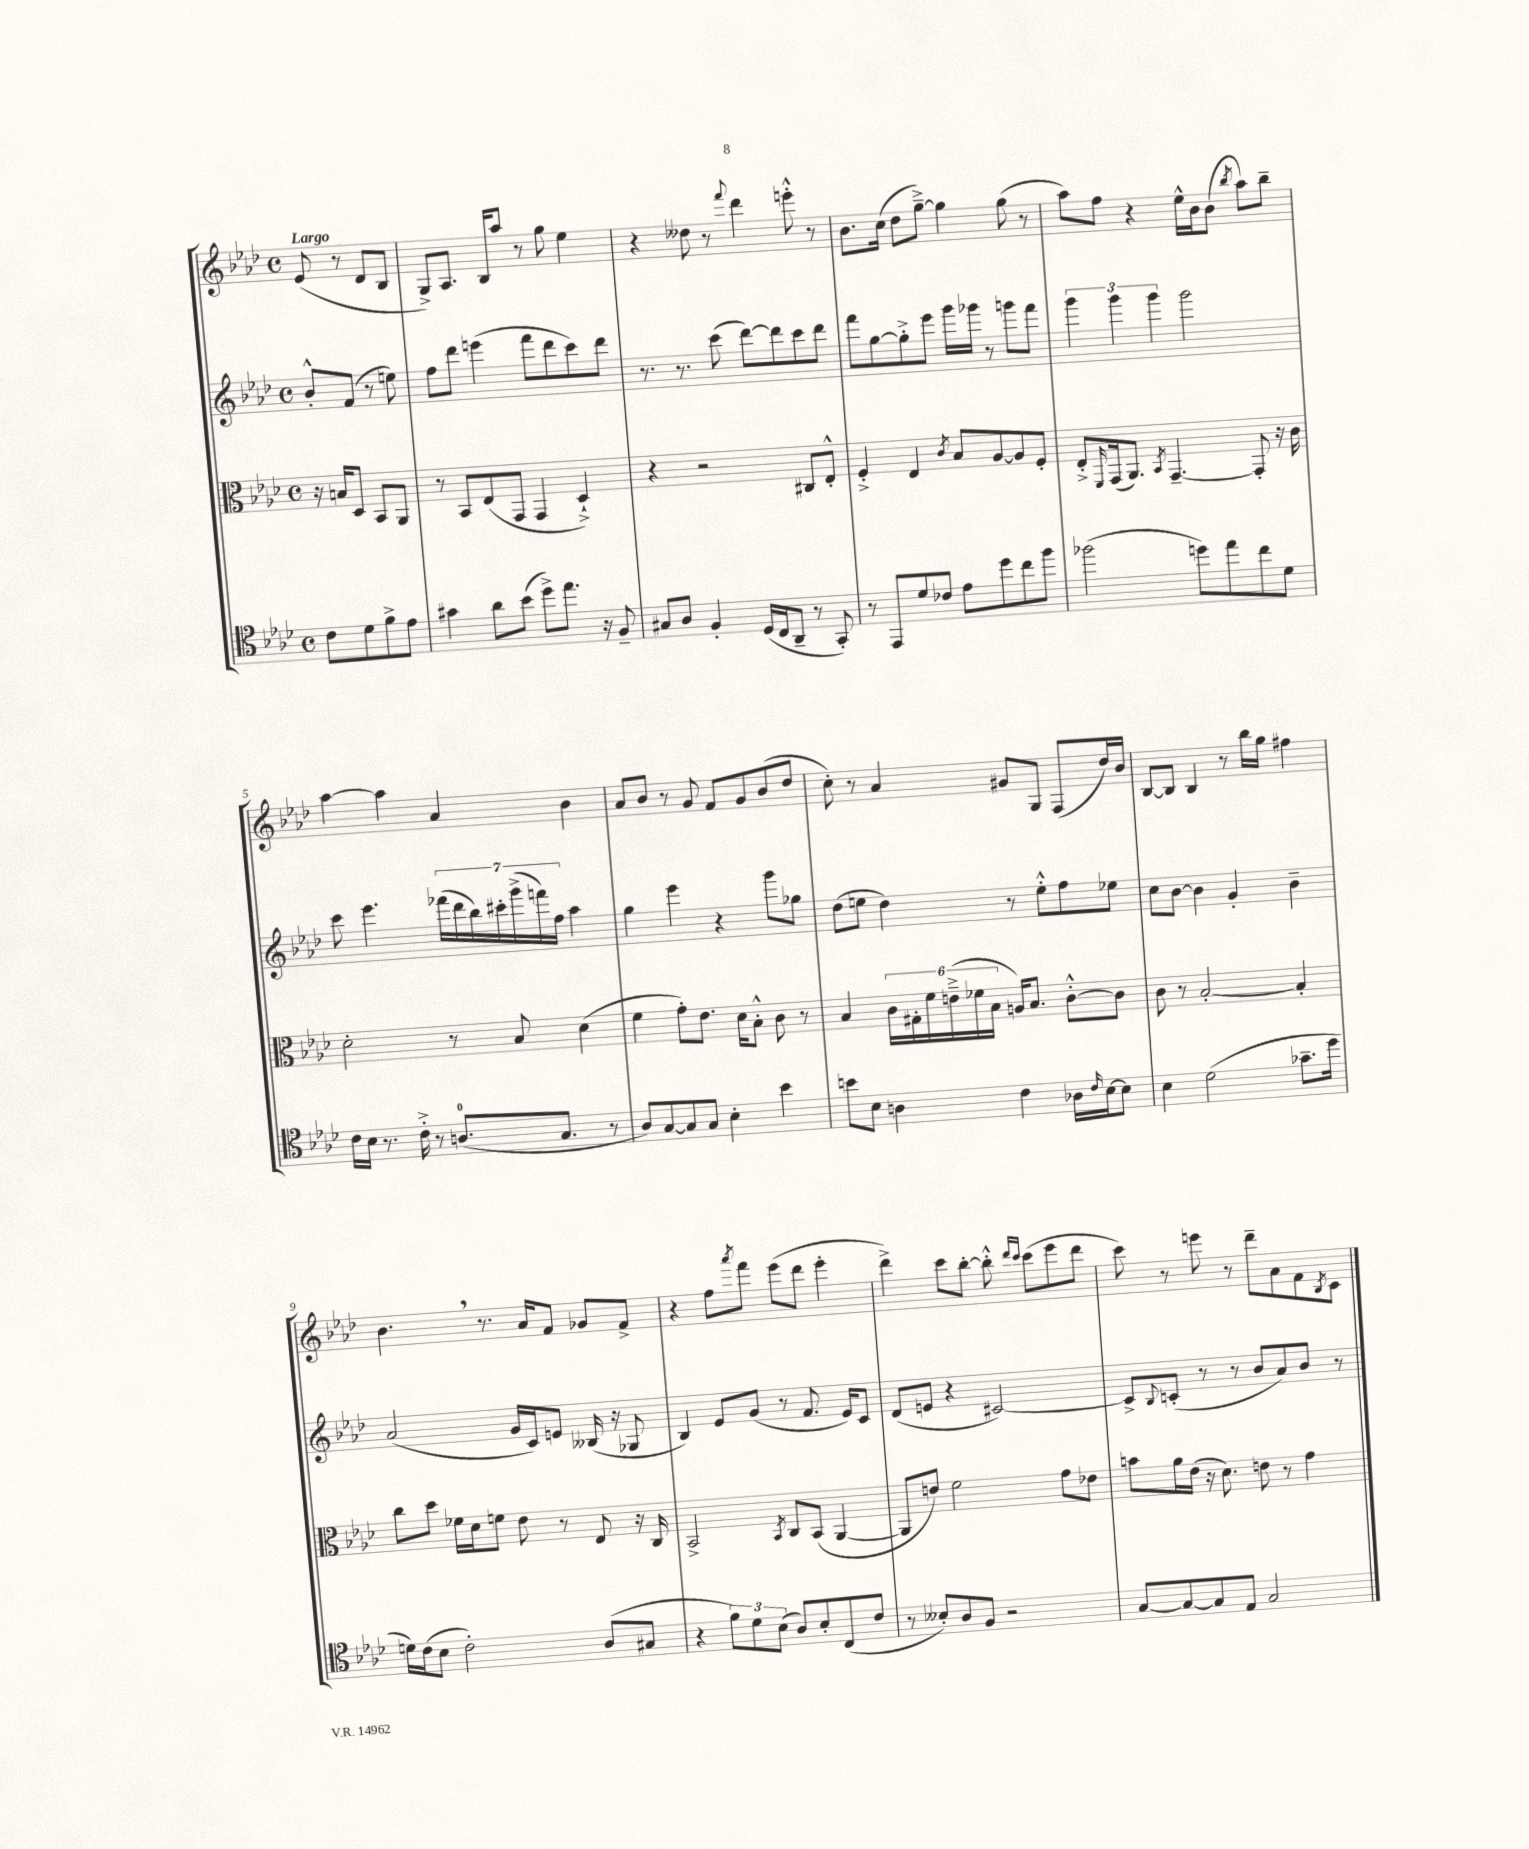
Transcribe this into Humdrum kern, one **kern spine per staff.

**kern	**kern	**kern	**kern
*staff4	*staff3	*staff2	*staff1
*clefC4	*clefC3	*clefG2	*clefG2
*k[b-e-a-d-]	*k[b-e-a-d-]	*k[b-e-a-d-]	*k[b-e-a-d-]
*M4/4	*M4/4	*M4/4	*M4/4
*met(c)	*met(c)	*met(c)	*met(c)
8c	16r	8b-'^^	(8e-
.	16B	.	.
8d-	8D-	(8f	8r
8f^	8BB-	8r	8d-
8e-	8AA-	8ee)	8B-
=	=	=	=
4g#	8r	8ff	8G^)
.	8BB-	8ddd-	8.A-
8a-	(8E-	(4eee	.
.	.	.	16B-
(8b-	8GG	.	8aa-
8dd-^)	4GG	8fff	8r
8.ee-	.	8ddd-	8gg
.	4D-`^)	8ccc)	4ee-
16r	.	.	.
8F~	.	8ddd-	.
=	=	=	=
8G#	4r	8.r	4r
8A-	.	.	.
.	.	8.r	.
4F'	2r	.	8dd--
.	.	(8ccc	8r
.	.	.	8qqfff
(16D-	.	[8ddd-)	4ddd-
16C	.	.	.
8AA-~	.	8ddd-]	.
8r	8C#	8ccc	8eee'^^
8GG')	8E-'^^	8ddd-	8r
=	=	=	=
8r	4F'^	8fff	8.b-
8EE-	.	[8gg	.
.	.	.	(16cc
8d-	4E-	8gg'^]	8dd-
8c-	.	8eee-	[8gg~^)
.	8qc	.	.
8e-	8B-	16ggg	4gg]
.	.	16ggg-	.
8dd-	[8A-	8r	.
8cc	8A-]	8ggg	(8gg
8ff	8F'	8fff	8r
=	=	=	=
(2ff-	8E-'^	6ggg	8aa-)
.	16qqFF	.	.
.	(16GG	.	8ff
.	.	6ggg	.
.	8.AA-)	.	.
.	.	.	4r
.	.	6ggg	.
.	8qBB-	.	.
.	[4.GG~	.	.
8dd)	.	2ggg	16ee-^^
.	.	.	16b-
8ee-	.	.	(8b-
.	.	.	8qbb-
8cc	8GG']	.	8aa-)
8d-	16r	.	8bb-~
.	16c	.	.
=	=	=	=
16c	2d-'	8ccc	[4aa-
16B-	.	.	.
8.r	.	4.eee-	.
.	.	.	4aa-]
16c'^	.	.	.
8r	.	.	.
(8.A	8r	(28fff-	4a-
.	.	28ddd-	.
.	.	28bb-)	.
.	.	28ccc#'	.
.	8B-	.	.
.	.	(28ggg^	.
.	.	28fff)	.
8.G	.	.	.
.	.	28ff	.
.	(4d-	4aa-	4b-
8r	.	.	.
=	=	=	=
8A-)	4f	4gg	8a-
[8G	.	.	8b-
8G]	8g')	4eee-	8r
8G	8.e-	.	8g
4B-'	.	4r	8f
.	16d-	.	.
.	8B-'^^	.	8g
4b-	8c	8ggg	(8b-
.	8r	8gg-	8dd-
=	=	=	=
8b	4B-	(8dd-	8cc')
8B-	.	8ee	8r
4A	24c	4dd-)	4a-
.	24G#'	.	.
.	24f	.	.
.	(24e~^	.	.
.	24f-	.	.
.	24B-	.	.
4c	16A)	8r	8g#
.	8.B-	.	.
.	.	8ee'^^	8G
16A-	[8c'^^	8ff	(8F
16qqc	.	.	.
[16B-	.	.	.
8B-]	8c]	8ee-	16dd-)
.	.	.	16b-
=	=	=	=
4B-	8c	8cc	[8B-
.	8r	[8b-	8B-]
(2d-	[2B-'	4b-]	4B-
.	.	4g'	8r
.	.	.	16bb-
.	.	.	16gg
8.g-~	4B-']	4b-~	4ff#
16dd-	.	.	.
=	=	=	=
16d)	8cc	(2a-	4.b-
(16c	.	.	.
8B-	8dd-	.	.
2c')	16f-	.	.
.	16d-	.	.
.	8f	.	8.r
.	8e-	16g	.
.	.	16c)	16a-
.	8r	8e	8f
(8A-	8E-	(16B--	8g-
.	.	16r	.
8G#	16r	8G-	8f^
.	16C	.	.
=	=	=	=
4r	2BB-^	4B-)	4r
12f)	.	8e-	8ff
12d-	.	.	.
.	.	.	8qaaa-
.	.	(8g	8fff
(12B-	.	.	.
.	8qBB-	.	.
8A-)	8C	8r	(8eee-
8B-'	(8BB-	8.f	8ddd-
(8C	[4AA-	.	4eee-'
.	.	16e-)	.
8c	.	8c	.
=	=	=	=
8r	8AA-]	(8d-	4ddd-^)
8B--')	8e)	8e	.
8A-	2f	4r	8ccc
8F	.	.	[8bb-'
2r	.	[2c#)	8bb-'^^]
.	.	.	16qqddd-
.	.	.	16qqccc
.	.	.	(8ccc
.	8g	.	8eee-
.	8e-	.	8ddd-
=	=	=	=
[8G	8b	8c#^]	8ccc)
.	.	8qqB-	.
8G_	16a-	(8c'	8r
.	(16e-	.	.
8G]	16r	8r	8eee
.	8.d-)	.	.
8E-	.	8r	8r
2G	8e	8b-	8ddd-~
.	8r	8a-)	8a-
.	4g	8b-	8f
.	.	.	8qB-
.	.	8r	8c
==	==	==	==
*-	*-	*-	*-
